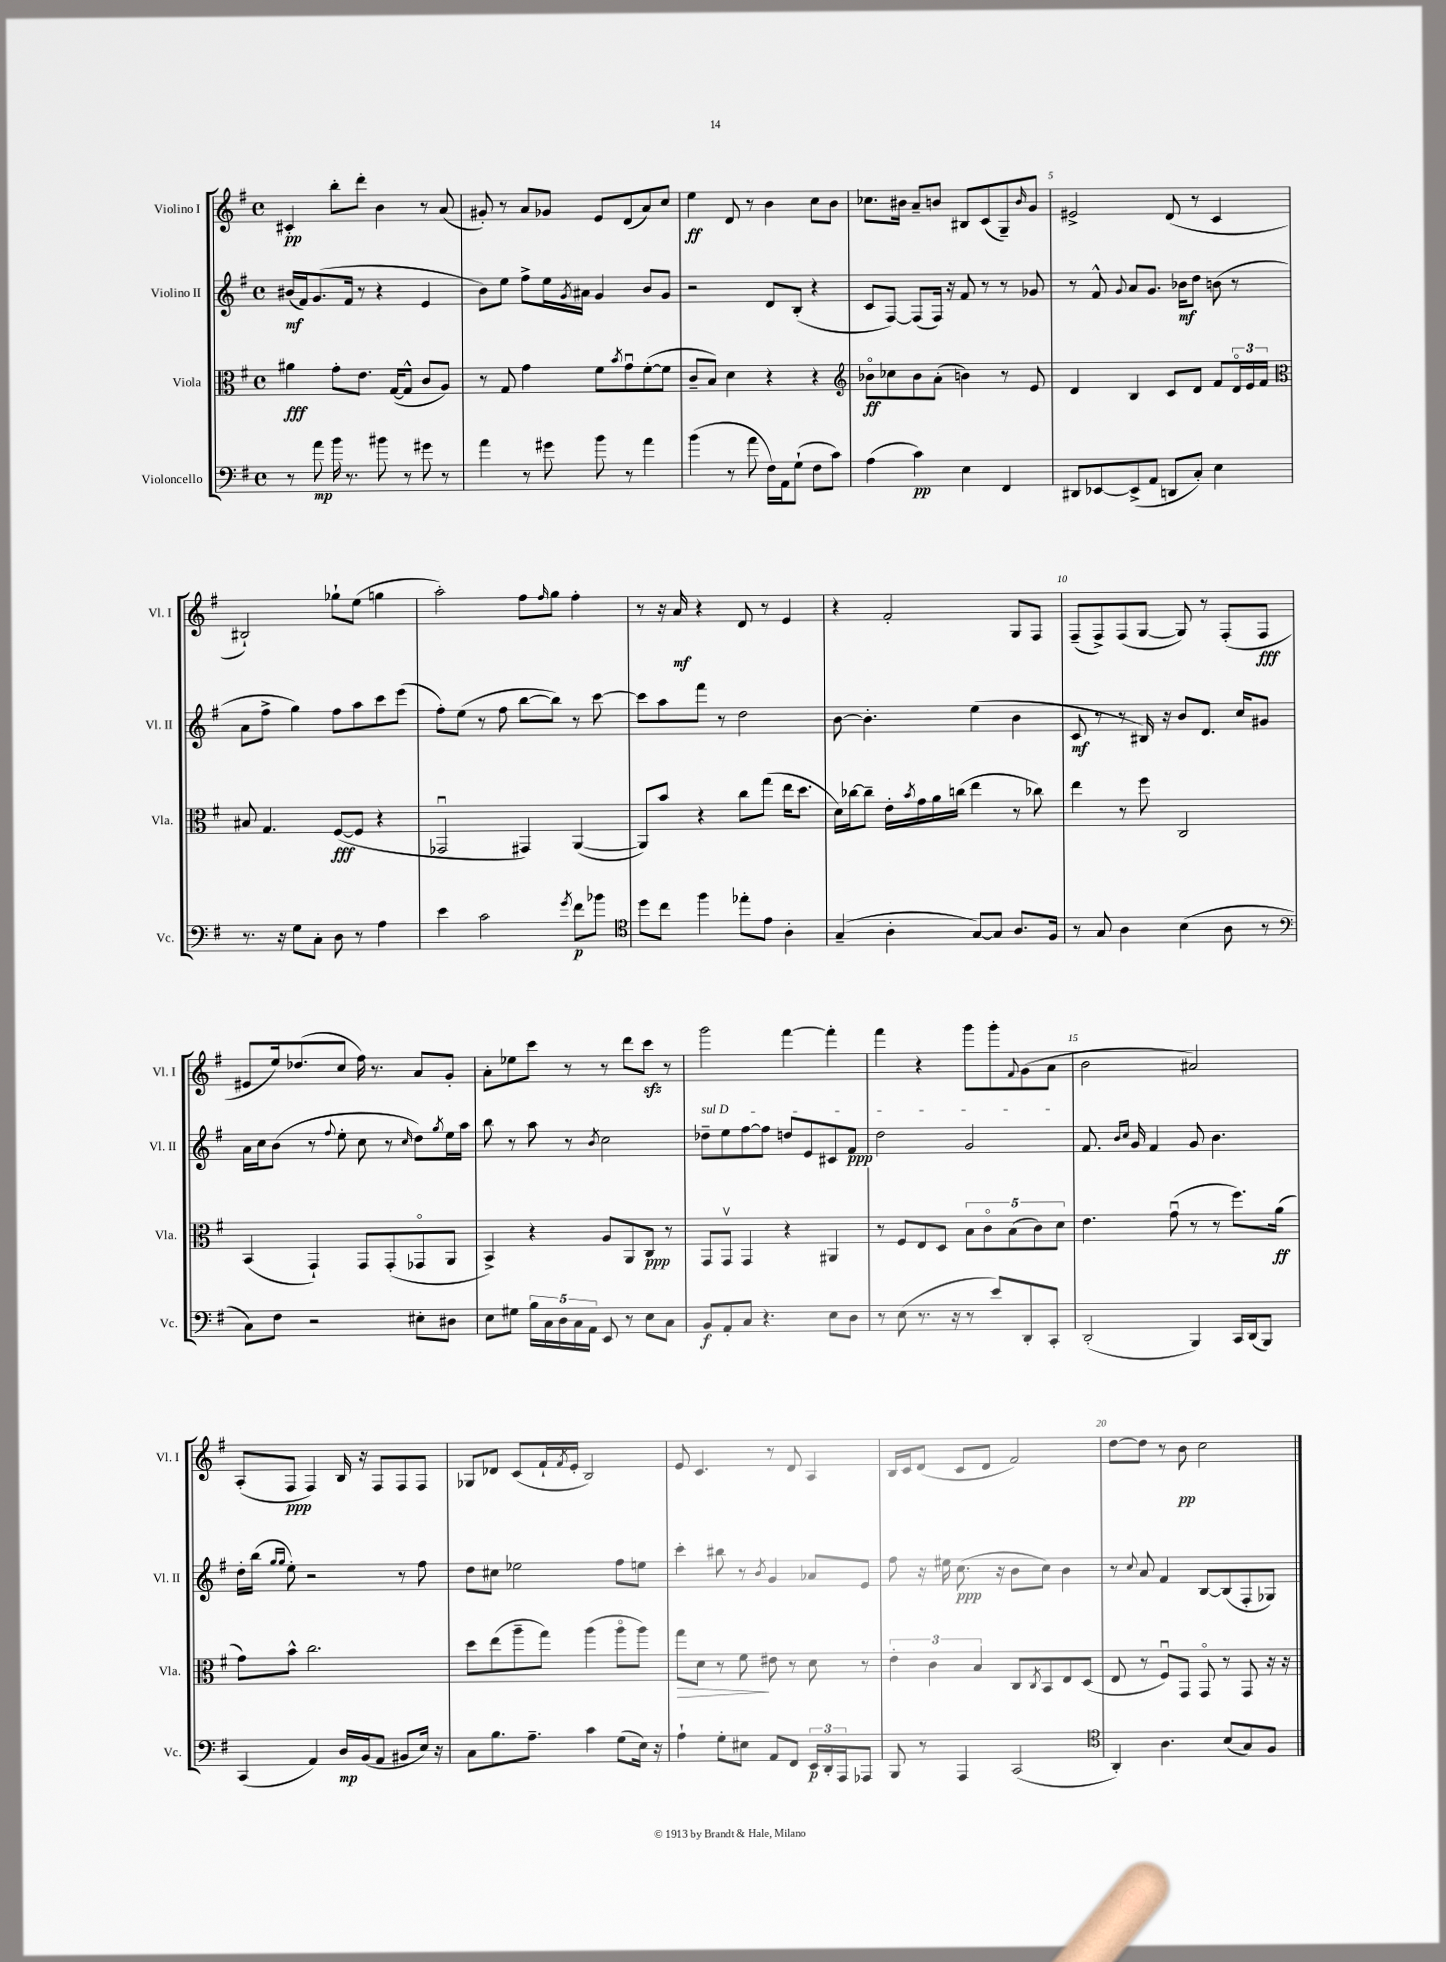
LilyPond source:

<<
\new StaffGroup <<
\new Staff = "s0" \with { instrumentName = "Violino I" shortInstrumentName = "Vl. I" } {
    \clef treble \key g \major \defaultTimeSignature \time 4/4
    cis'4-.\pp b''8-. d'''8-. b'4 r8 a'8( |
    gis'8-.) r8 a'8 ges'8 e'8 d'8( a'8) c''8 |
    e''4\ff d'8 r8 b'4 c''8 b'8 |
    ces''8. bis'16 a'8-- b'8 bis8 c'8( g8--) \grace { b'16 } g'8 |
    eis'2-> d'8( r8 c'4 |
    bis2-!) ges''8-! e''8( g''4 |
    a''2-.) fis''8 \grace { fis''16 } g''8 fis''4-. |
    r8 r16 a'16\mf r4 d'8 r8 e'4 |
    r4 fis'2-. g8 fis8 |
    fis8--( fis8->) fis8( g8~ g8) r8 fis8-.( fis8\fff |
    eis'8 e''16) des''8.( c''8 fis''16) r8. a'8 g'8-. |
    a'8-. ees''8 c'''8 r8 r8 d'''8 c'''8\sfz r8 |
    g'''2 fis'''4~ fis'''4-. |
    fis'''4 r4 g'''8 g'''8-. \appoggiatura { fis'8 } g'8( a'8 |
    b'2 ais'2) |
    a8-.( fis8\ppp fis4) b16 r16 fis8 fis8 fis8 |
    ges8 des'8 c'8( fis'16-! \acciaccatura { fis'8 } e'16-. b2) |
    e'8 c'4. r8 d'8 a4 |
    b16 c'16 d'8( c'8 d'8 fis'2) |
    d''8~ d''8 r8 b'8\pp c''2 \bar "|." |
}
\new Staff = "s1" \with { instrumentName = "Violino II" shortInstrumentName = "Vl. II" } {
    \clef treble \key g \major \defaultTimeSignature \time 4/4
    bis'16\mf( fis'16) g'8.( fis'16 r8 r4 e'4 |
    b'8) e''8 fis''8-> e''16 \acciaccatura { g'8 } ais'16 g'4 b'8 g'8 |
    r2 d'8 b8-.( r4 |
    c'8 fis8~) fis8( fis16) r16 fis'8 r8 r8 ges'8 |
    r8 fis'8-^ \appoggiatura { g'8 } a'8 g'8. bes'16\mf d''8 b'8( r8 |
    a'8 fis''8-> g''4) fis''8 a''8 c'''8 e'''8( |
    fis''8-.) e''8( r8 fis''8 b''8~ b''8) r8 c'''8~ |
    c'''8 a''8 fis'''8 r8 d''2 |
    b'8~ b'4.-. e''4( b'4 |
    c'8\mf r8 r8 bis16) r16 b'8 d'8. c''16 gis'8 |
    a'16 c''16 b'8( r8 \appoggiatura { fis''8 } e''8-. c''8 r8 \grace { c''16 } d''8) \acciaccatura { g''8 } e''16 a''16 |
    b''8 r8 a''8 r8 \acciaccatura { b'8 } c''2 |
    \once \override TextSpanner.bound-details.left.text = \markup { \italic "sul D" } des''8--\startTextSpan e''8 fis''8~ fis''8 d''8 e'8 cis'8 fis'8\ppp |
    d''2 g'2\stopTextSpan |
    fis'8. \grace { b'16 c''16 } g'16 fis'4 g'8 b'4. |
    d''16-. b''16( \grace { g''16 g''16 } e''8-.) r2 r8 fis''8 |
    d''8 cis''8 ees''2 fis''8 e''8 |
    c'''4-. bis''8 r8 \acciaccatura { b'8 } g'4 aes'8 e'8 |
    fis''8 r16 eis''16 c''8.\ppp( r16 b'8 c''8) b'4 |
    r8 \appoggiatura { c''8 } a'8 fis'4 b8~ b8( fis8-. ges8) \bar "|." |
}
\new Staff = "s2" \with { instrumentName = "Viola" shortInstrumentName = "Vla." } {
    \clef alto \key g \major \defaultTimeSignature \time 4/4
    ais'4\fff g'8-. e'8. g16~( g8-^ c'8 a8) |
    r8 g8 g'4 fis'8 \acciaccatura { b'8 } g'8\downbow fis'8~-.( fis'8 |
    c'8-- b8) d'4 r4 r4 |
    \clef treble bes'8\flageolet\ff ces''8 bes'8 a'8-.( b'4) r8 e'8 |
    d'4 b4 c'8 d'8 fis'8 \tuplet 3/2 { d'16\flageolet e'16 fis'16 } |
    \clef alto bis8 g4. fis8~\fff( fis8 r4 |
    ges,2\downbow gis,4) a,4~( |
    a,8) b'8 r4 c''8 g''8( e''16 d''8. |
    d'16) ces''16~ ces''8-- e'16-. \acciaccatura { b'8 } g'16 a'16 c''16( e''4 r8 ces''8) |
    e''4 r8 fis''8 c2 |
    b,4( g,4-!) g,8 g,8-.( ges,8\flageolet a,8 |
    b,4->) r4 a8 a,8 c8\ppp r8 |
    g,8 g,8\upbow g,4 r4 ais,4 |
    r8 fis8 e8 d8 \tuplet 5/4 { b8 c'8\flageolet b8( c'8) d'8 } |
    e'4. g'8\downbow( r8 r8 fis''8.) a'16\ff( |
    g'8) b'8-^ c''2. |
    d''8 e''8( a''8-- g''8) a''4( a''8\flageolet a''8) |
    g''8\> d'8 r8 fis'8\! eis'8 r8 d'8 r8 |
    \tuplet 3/2 { e'4-. c'4 b4 } c8 \acciaccatura { c8 } b,8 e8 d8( |
    e8 r8 fis8\downbow) g,8 g,8\flageolet r8 g,8 r16 r16 \bar "|." |
}
\new Staff = "s3" \with { instrumentName = "Violoncello" shortInstrumentName = "Vc." } {
    \clef bass \key g \major \defaultTimeSignature \time 4/4
    r8 a'8\mp b'16 r8. bis'8 r8 gis'8 r8 |
    a'4 r8 gis'8 b'8 r8 a'4 |
    b'4( r8 a'8 fis16) a,16 g8-!( fis8 c'8) |
    a4( c'4\pp) e4 fis,4 |
    dis,8 ees,8~ ees,8->( a,8 d,8 c8-.) e4 |
    r8. r16 g8 c8-. d8 r8 a4 |
    e'4 c'2 \acciaccatura { g'8 } fis'8\p bes'8 |
    \clef tenor d''8 c''8 fis''4 ees''8-. e'8 a4-. |
    g4--( a4-. g8~) g8 a8. fis16 |
    r8 g8 a4 b4( a8 r8 |
    \clef bass c8) fis8 r2 eis8-. dis8 |
    e8 gis8 \tuplet 5/4 { b16 c16 d16 c16 a,16 } e,8 r8 e8 c8 |
    b,8\f a,8-. c8 r4. e8 d8 |
    r8 e8( r8. r16 r8 e'8) d,8-. c,8-. |
    d,2-.( b,,4) c,16 d,16( b,,8) |
    c,4( a,4) d16\mp b,16( a,8 bis,8 e16) r16 |
    c8 b8. a8.-- c'4 g8( e16) r16 |
    a4-! g8-. eis8 a,8 fis,8 \tuplet 3/2 { e,16\p d,16-. a,,16 } aes,,8 |
    b,,8 r8 a,,4 c,2( |
    \clef tenor a,4-.) a4. b8( g8) fis8 \bar "|." |
}
>>
>>
\layout { \context { \Score \override BarNumber.break-visibility = ##(#f #t #t) barNumberVisibility = #(every-nth-bar-number-visible 5) } }
